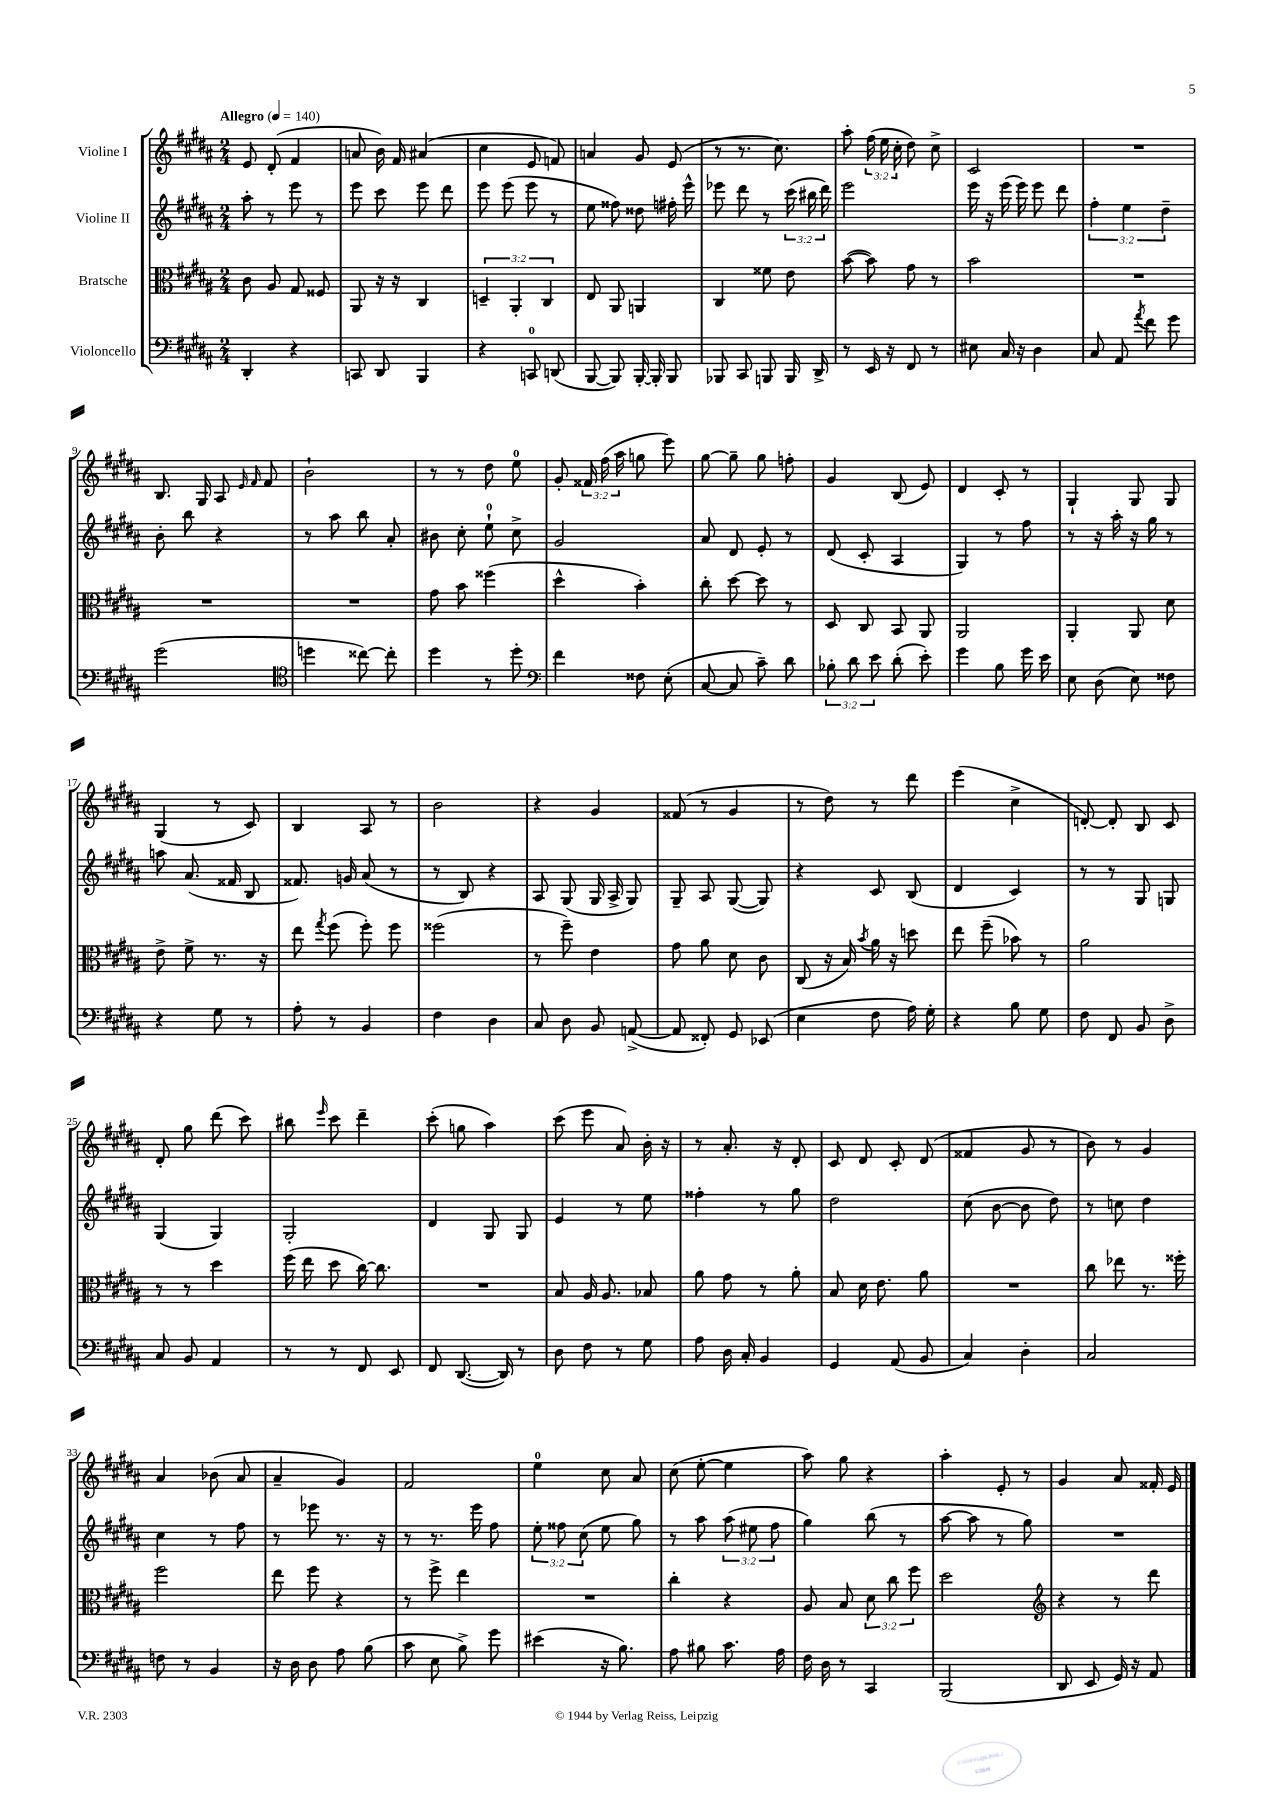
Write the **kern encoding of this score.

**kern	**kern	**kern	**kern
*staff4	*staff3	*staff2	*staff1
*clefF4	*clefC3	*clefG2	*clefG2
*k[f#c#g#d#a#]	*k[f#c#g#d#a#]	*k[f#c#g#d#a#]	*k[f#c#g#d#a#]
*M2/4	*M2/4	*M2/4	*M2/4
*MM140	*MM140	*MM140	*MM140
4DD#'	8c#	8aa#'	8e
.	8A#	8r	(8d#'
4r	8G#	8eee	4f#
.	8F##	8r	.
=	=	=	=
8CC	8AA#	8eee	8a
8DD#	16r	8ccc#	16b)
.	16r	.	16f#
4BBB	4C#	8eee	(4a#
.	.	8ddd#	.
=	=	=	=
4r	6D~	8eee	4cc#
.	.	(8eee	.
.	6AA#'	.	.
8CC	.	8eee	8e
.	6C#	.	.
(8DD	.	8r	8f)
=	=	=	=
[8BBB	8E	8ee	4a
8BBB])	8AA#	8ff##)	.
[16BBB'	4AA	8dd##	8g#
16BBB']	.	.	.
8BBB	.	16ff#'	(8e
.	.	16eee^^	.
=	=	=	=
8BBB-	4C#	8eee-	8r
8CC#	.	8ddd#	8.r
8BBB	8f##	8r	.
.	.	.	8.cc#)
16BBB	8e	(24ccc#	.
.	.	24bb#	.
16DD#^	.	.	.
.	.	24ddd#)	.
=	=	=	=
8r	([8b	2eee	8aa#'
16EE	8b])	.	(24ff#
.	.	.	24ee
16r	.	.	.
.	.	.	24cc#'
8FF#	8g#	.	8dd#)
8r	8r	.	8cc#^
=	=	=	=
8E#	2b	16eee	2c#
.	.	16r	.
16C#	.	(16eee	.
16r	.	16eee)	.
4D#	.	8eee	.
.	.	8ddd#	.
=	=	=	=
8C#	2r	6ff#'	2r
8AA#	.	.	.
.	.	6ee	.
8qa#	.	.	.
8f#	.	.	.
.	.	6dd#~	.
8g#	.	.	.
=	=	=	=
(2g#	2r	8b'	8.B
.	.	8bb	.
.	.	.	16G#
.	.	4r	8A#
.	.	.	16qqe
.	.	.	16qqf#
.	.	.	8f#
=	=	=	=
*clefC4	*	*	*
4dd	2r	8r	2b`
.	.	8aa#	.
[8cc##)	.	8bb	.
8cc##']	.	8a#'	.
=	=	=	=
4dd#	8g#	8b#	8r
.	8b	8cc#'	8r
8r	(4ff##	8ee`	8dd#
8dd#'	.	8cc#^	8ee
=	=	=	=
*clefF4	*	*	*
4f#	4dd#^^	2g#	8g#'
.	.	.	24f##
.	.	.	(24ff#
.	.	.	24aa#
8F##	4b')	.	8gg
(8E'	.	.	8eee)
=	=	=	=
[8C#	8cc#'	8a#	[8gg#
8C#]	[8dd#	8d#	8gg#~]
8c#~)	8dd#]	8e'	8gg#
8d#	8r	8r	8ff'
=	=	=	=
12B-'	8D#	(8d#	4g#
12d#	.	.	.
.	8C#	8c#'	.
12e	.	.	.
(8d#'	8BB	4A#	(8B
8e')	8AA#	.	8e)
=	=	=	=
4g#	2AA#	4G#)	4d#
8B	.	8r	8c#'
16g#	.	8ff#	8r
16e	.	.	.
=	=	=	=
8E	4AA#'	8r	4G#`
(8D#	.	16r	.
.	.	16aa#'	.
8E)	8AA#	16r	8G#
.	.	16gg#	.
8F##	8d#	8r	8G#
=	=	=	=
4r	8e^	8aa	(4G#
.	8f#^	(8.a#	.
8G#	8.r	.	8r
.	.	16f##	.
8r	.	8B	8c#)
.	16r	.	.
=	=	=	=
8A#'	8ee	8.f##)	4B
.	8qgg#	.	.
8r	(8ff#	.	.
.	.	16g	.
4BB	8ff#')	(8a#	8A#
.	8ff#	8r	8r
=	=	=	=
4F#	(2ff##	8r	2b
.	.	8B)	.
4D#	.	4r	.
=	=	=	=
8C#	8r	8A#	4r
8D#	8ff#~)	(8G#	.
8BB	4e	16G#	4g#
.	.	16A#^	.
([8AA^	.	8G#)	.
=	=	=	=
8AA]	8g#	8G#~	(8f##
8FF##')	8a#	8A#	8r
8GG#	8d#	([8G#	4g#
(8EE-	8c#	8G#])	.
=	=	=	=
4E	(8C#	4r	8r
.	16r	.	8dd#)
.	16B)	.	.
.	8qb	.	.
8F#	16a#	8c#	8r
.	16r	.	.
16A#)	8dd	(8B	8ddd#
16G#'	.	.	.
=	=	=	=
4r	8ee	4d#	(4eee
.	(8ff#~	.	.
8B	8b-)	4c#)	4cc#^
8G#	8r	.	.
=	=	=	=
8F#	2a#	8r	[8d')
8FF#	.	8r	8d']
8BB	.	8G#	8B
8D#^	.	8G	8c#
=	=	=	=
8C#	8r	(4G#	8d#'
8BB	8r	.	8gg#
4AA#	4dd#	4G#)	(8ddd#
.	.	.	8ccc#)
=	=	=	=
8r	(16ff#	2G#'	8bb#
.	16ee	.	.
.	.	.	16qqeee
8r	8dd#	.	8ccc#
8FF#	[16cc#)	.	4ddd#~
.	8.cc#]	.	.
8EE	.	.	.
=	=	=	=
8FF#	2r	4d#	(8ccc#'
([8.DD#	.	.	8gg
.	.	8G#	4aa#)
16DD#])	.	.	.
8r	.	8G#	.
=	=	=	=
8D#	8B	4e	(8ccc#
8F#	16A#	.	8eee
.	8.A#	.	.
8r	.	8r	8a#)
8G#	8B-	8ee	16b'
.	.	.	16r
=	=	=	=
8A#	8a#	4ff##'	8r
16D#	8g#	.	8.a#'
16C#'	.	.	.
4BB	8r	8r	.
.	.	.	16r
.	8a#'	8gg#	8d#'
=	=	=	=
4GG#	8B	2dd#	8c#
.	16d#	.	8d#
.	8.e	.	.
(8AA#	.	.	8c#'
8BB	8a#	.	(8d#
=	=	=	=
4C#)	2r	(8cc#	4f##
.	.	[8b	.
4D#'	.	8b]	8g#
.	.	8dd#)	8r
=	=	=	=
2C#	8cc#	8r	8b)
.	8ee-	8cc	8r
.	8.r	4dd#	4g#
.	16ff##'	.	.
=	=	=	=
8F	2ff#	4cc#	4a#
8r	.	.	.
4BB	.	8r	(8b-
.	.	8ff#	8a#
=	=	=	=
16r	8ee	8r	4a#~
16D#	.	.	.
8D#	8ff#	8eee-	.
8A#	4r	8.r	4g#)
(8B	.	.	.
.	.	16r	.
=	=	=	=
8c#	8r	8r	2f#
8E	8ff#^	8.r	.
8B^)	4ee	.	.
.	.	16eee	.
8g#	.	8ff#	.
=	=	=	=
(4e#	2r	12ee'	4ee
.	.	12ff##	.
.	.	(12cc#	.
16r	.	8ee	8cc#
8.B)	.	.	.
.	.	8gg#)	8a#
=	=	=	=
8A#	4cc#'	8r	(8cc#
8B#	.	8aa#	[8ee'
8.c#	4r	(12aa#	4ee]
.	.	12ee#	.
.	.	12ff#	.
16A#	.	.	.
=	=	=	=
16F#	8A#	4gg#)	8aa#)
16D#	.	.	.
8r	8B	.	8gg#
4CC#	12d#	(8bb	4r
.	12cc#	.	.
.	.	8r	.
.	12ff#	.	.
=	=	=	=
(2BBB	2dd#	[8aa#	4aa#'
.	.	8aa#]	.
.	.	8r	8e'
.	.	8gg#)	8r
=	=	=	=
*	*clefG2	*	*
8DD#	4r	2r	4g#
8EE	.	.	.
16GG#)	8r	.	8a#
16r	.	.	.
8AA#	8ddd#	.	16f##'
.	.	.	16e
==	==	==	==
*-	*-	*-	*-
